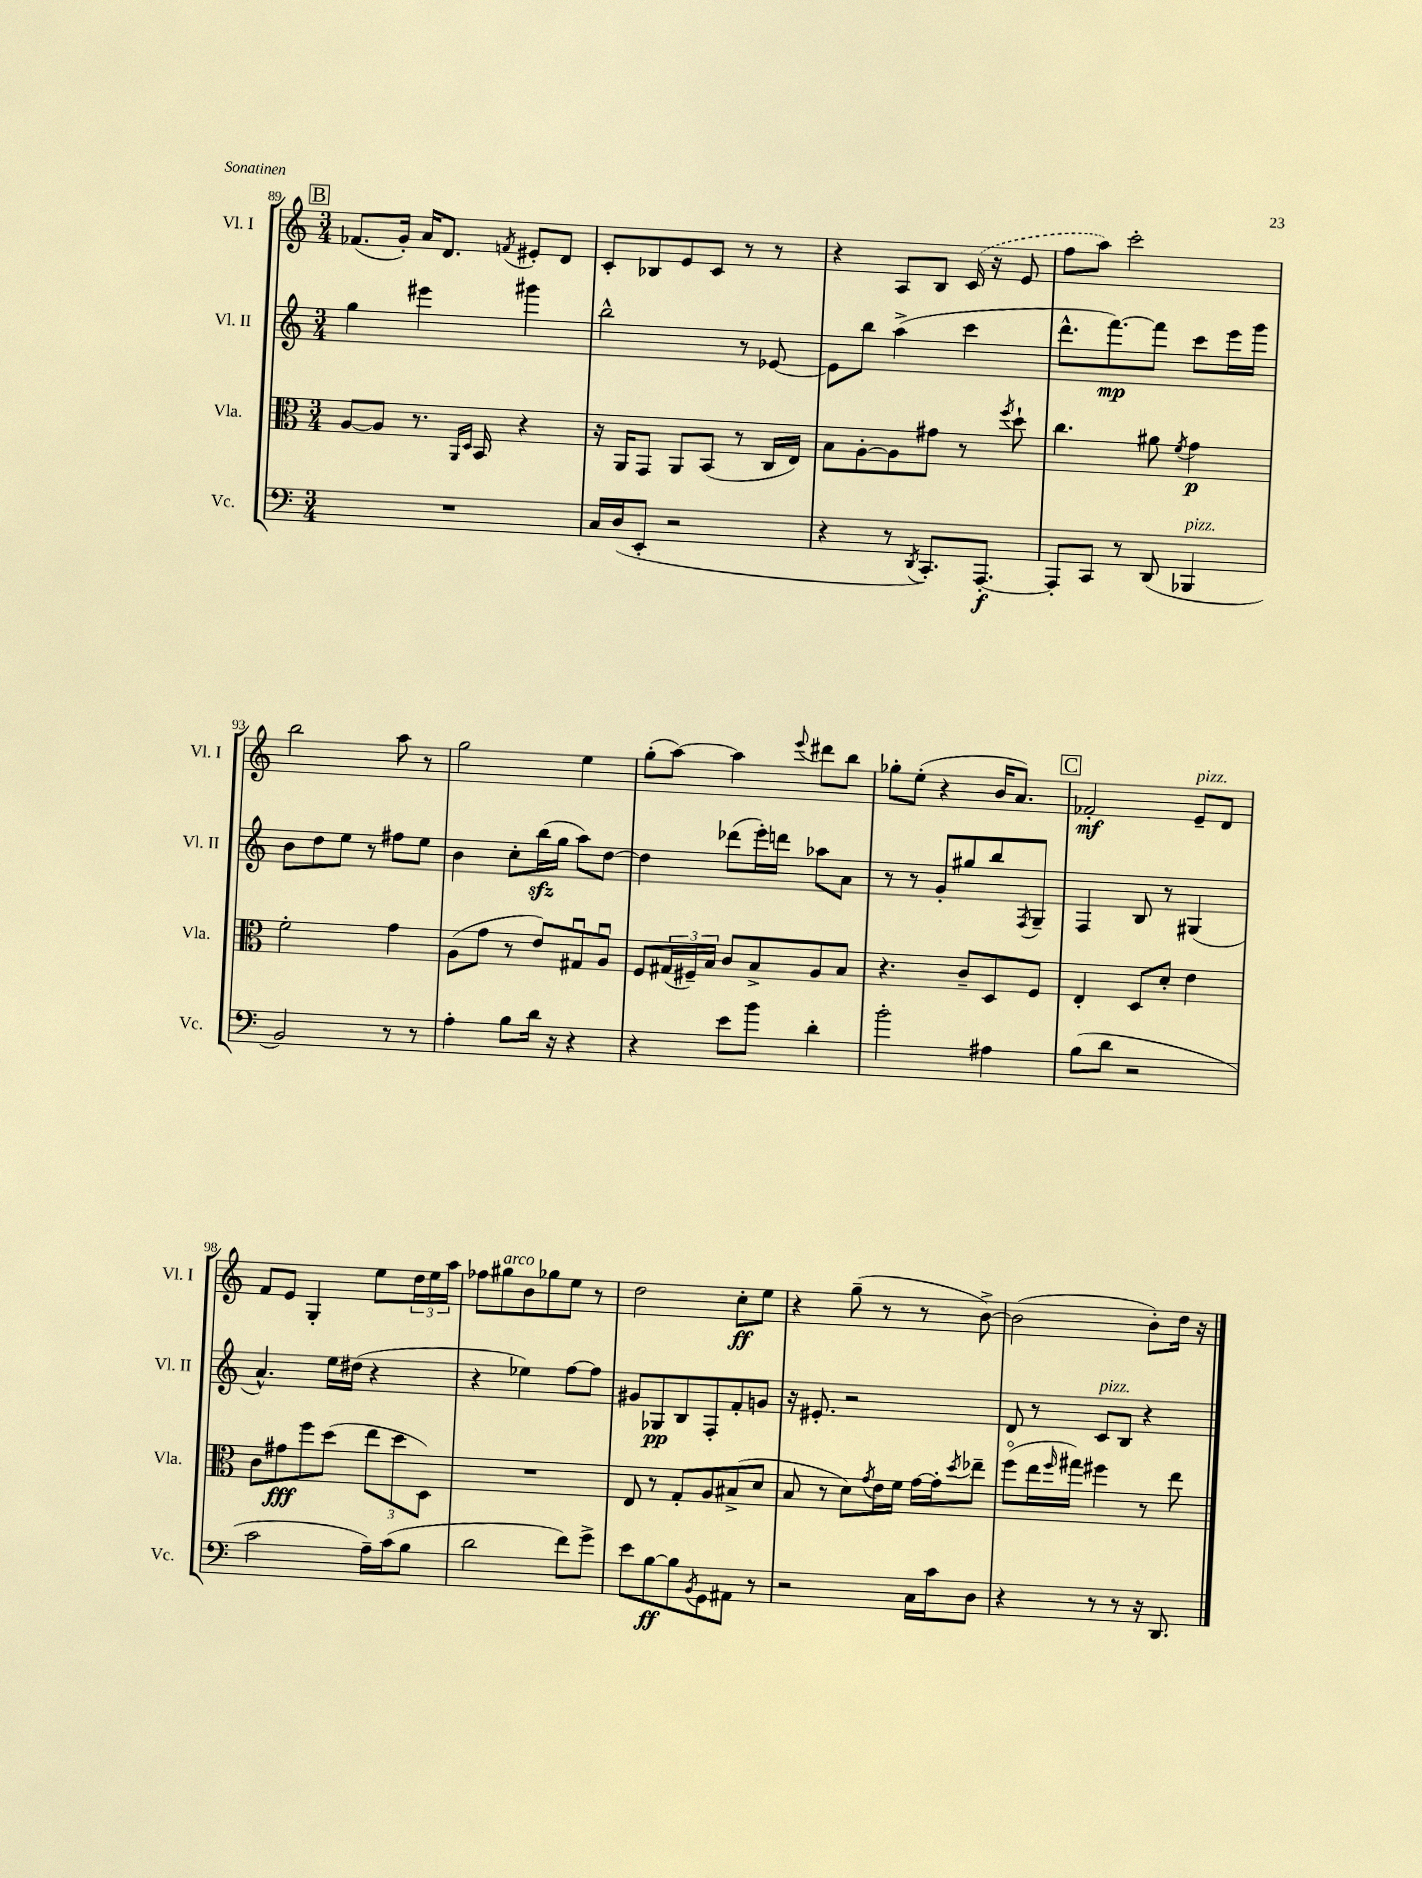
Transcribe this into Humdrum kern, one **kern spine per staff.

**kern	**kern	**kern	**kern
*staff4	*staff3	*staff2	*staff1
*clefF4	*clefC3	*clefG2	*clefG2
*k[]	*k[]	*k[]	*k[]
*M3/4	*M3/4	*M3/4	*M3/4
2.r	[8A	4gg	(8.f-
.	8A]	.	.
.	.	.	16g')
.	8.r	4eee#	16a
.	.	.	8.d
.	16qqAA	.	.
.	16qqD	.	.
.	16BB	.	.
.	.	.	8qf
.	4r	4ggg#	8e#'
.	.	.	8d
=	=	=	=
16C	16r	2bb^^	8c'
(16D	16AA	.	.
8EE'	8GG	.	8B-
2r	8AA	.	8e
.	(8BB	.	8c
.	8r	8r	8r
.	16C	[8e-	8r
.	16E)	.	.
=	=	=	=
4r	8B	8e-]	4r
.	[8A'	8bb	.
8r	8A]	(4aa^	8A
8qDD	.	.	.
8.CC')	8g#	.	8B
.	8r	4ccc	(16c
[8.AAA'	.	.	16r
.	8qff	.	.
.	8dd`	.	8e
=	=	=	=
8AAA']	4.cc	8.ddd^^	8ff
8CC	.	.	8aa)
.	.	[8.fff)	.
8r	.	.	2ccc'
(8DD	8a#	8fff]	.
.	8qf	.	.
4BBB-	4g	8ccc	.
.	.	16eee	.
.	.	16ggg	.
=	=	=	=
2BB)	2f'	8b	2bb
.	.	8dd	.
.	.	8ee	.
.	.	8r	.
8r	4g	8ff#	8aa
8r	.	8ee	8r
=	=	=	=
4A'	(8A	4b	2gg
.	8g	.	.
8B	8r	8cc'	.
16d	8e)	(16bb	.
16r	.	16gg	.
4r	8G#u	8aa)	4ee
.	8Au	[8dd	.
=	=	=	=
4r	8F	4dd]	(8gg'
.	(24G#	.	[8aa)
.	24F#~)	.	.
.	24B	.	.
8e	8c	(8ddd-	4aa]
8b	8B^	16eee')	.
.	.	16ddd	.
.	.	.	8qqeee
4d'	8A	8aa-	8ddd#
.	8B	8a	8bb
=	=	=	=
2b'	4.r	8r	8gg-'
.	.	8r	(8ee'
.	.	8g'	4r
.	8c~	8gg#	.
4A#	8D	8bb	16b
.	.	.	8.a)
.	.	8qF	.
.	8F	8G~	.
=	=	=	=
(8B	4E'	4F	2f-'
8d	.	.	.
2r	8D	8B	.
.	8d'	8r	.
.	4e	(4G#	8e~
.	.	.	8d
=	=	=	=
2c	8c	4.a^^)	8f
.	8g#	.	8e
.	8ff	.	4G'
.	(8dd	16ee	.
.	.	(16dd#	.
16A~)	12ee	4r	8ee
(16c	.	.	.
.	12dd	.	.
8B	.	.	24dd
.	12D)	.	24ee
.	.	.	24aa
=	=	=	=
2d	2.r	4r	8ff-
.	.	.	8gg#
.	.	4ee-)	8b
.	.	.	8gg-
8f)	.	[8ff	8ee
8g^	.	8ff]	8r
=	=	=	=
8e	8E	8g#	2dd
[8B	8r	8G-	.
8B]	8G'	8B	.
8qBB	.	.	.
8GG	8A	8F'	.
8AA#	(8B#^	8f'	8cc'
8r	8d	8g	8ee
=	=	=	=
2r	8B	16r	4r
.	.	8.e#'	.
.	8r	.	.
.	8d)	2r	(8gg~
.	8qg	.	.
.	16e	.	8r
.	16f	.	.
16C	[16g	.	8r
16c	16g']	.	.
.	8qdd	.	.
8D	8ee-~	.	[8b^)
=	=	=	=
4r	(8ffo	8d	(2b]
.	16ee	8r	.
.	16qqff	.	.
.	16gg#)	.	.
8r	4ff#	8c	.
8r	.	8B	.
16r	8r	4r	8b')
8.DD	.	.	.
.	8ee	.	16dd
.	.	.	16r
==	==	==	==
*-	*-	*-	*-
